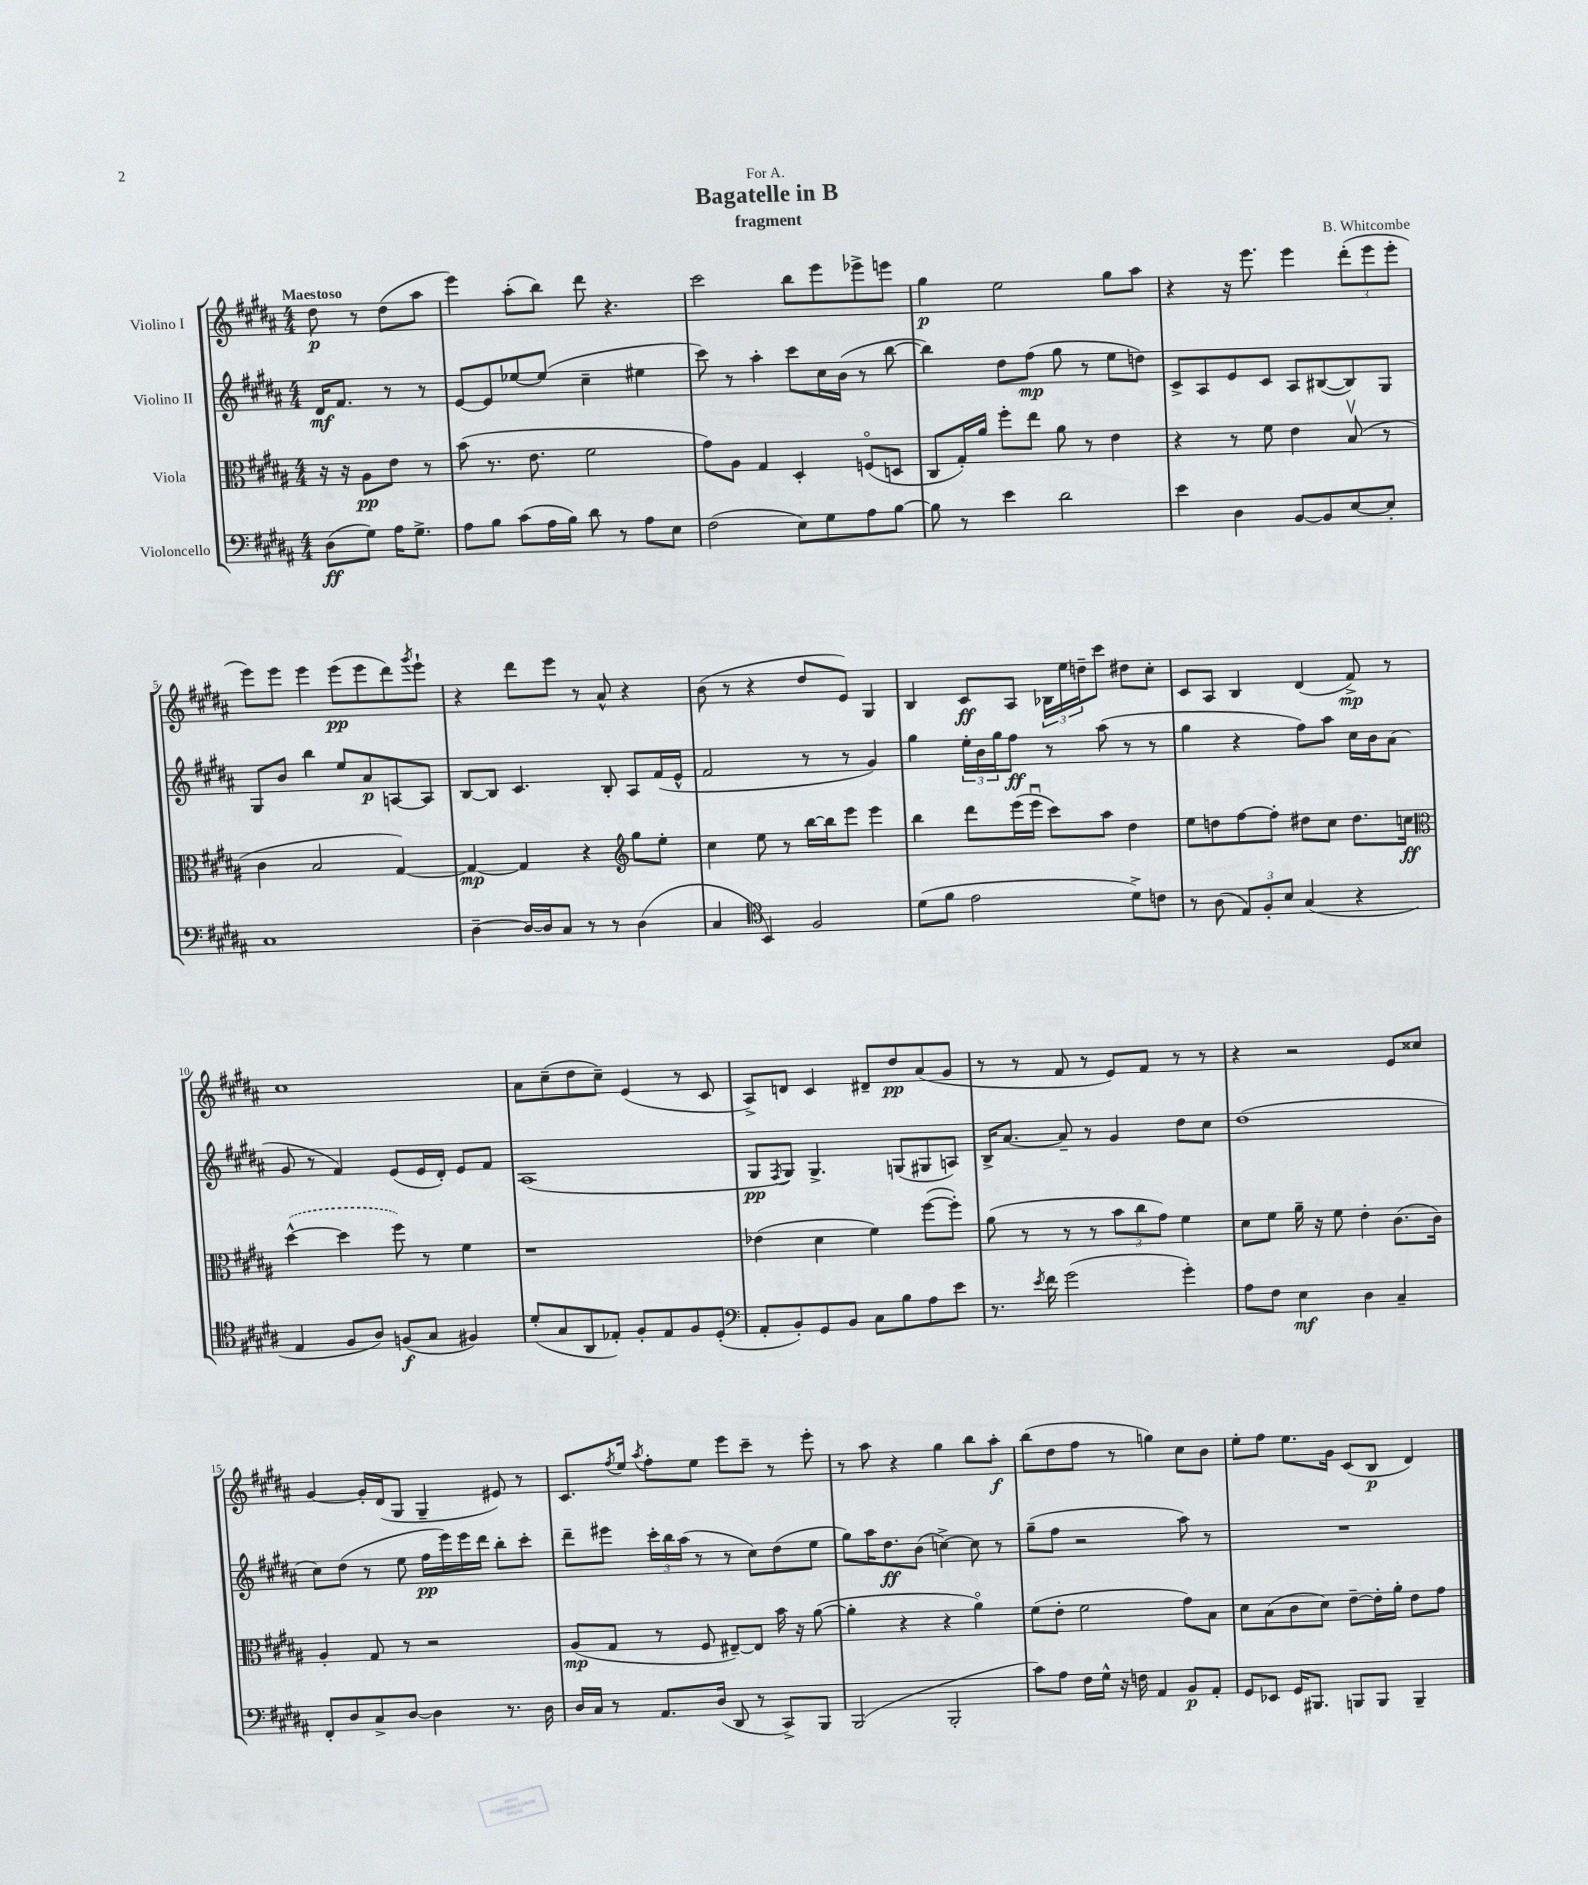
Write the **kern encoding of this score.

**kern	**dynam	**kern	**dynam	**kern	**dynam	**kern	**dynam
*part4	*part4	*part3	*part3	*part2	*part2	*part1	*part1
*staff4	*staff4	*staff3	*staff3	*staff2	*staff2	*staff1	*staff1
*I"Violoncello	*	*I"Viola	*	*I"Violino II	*	*I"Violino I	*
*clefF4	*	*clefC3	*	*clefG2	*	*clefG2	*
*k[f#c#g#d#a#]	*	*k[f#c#g#d#a#]	*	*k[f#c#g#d#a#]	*	*k[f#c#g#d#a#]	*
*M4/4	*	*M4/4	*	*M4/4	*	*M4/4	*
=	=	=	=	=	=	=	=
!	!	!	!	!	!	!LO:TX:a:B:t=Maestoso	!
(8D#\L	ff	16r	.	16d#/KL	mf	8dd#\	p
.	.	16r	.	8.f#/J	.	.	.
8G#\J)	.	8A#\L	pp	.	.	8r	.
16A#\KL	.	8e\J	.	8r	.	(8dd#\L	.
8.G#^\J	.	.	.	.	.	.	.
.	.	8r	.	8r	.	8aa#\J	.
=1	=1	=1	=1	=1	=1	=1	=1
8A#\L	.	(8b\	.	[8e/L	.	4eee\)	.
8B\J	.	8.r	.	8e/]	.	.	.
(8c#\L	.	.	.	[8ee-X/	.	(8aa#'\L	.
.	.	8.e\	.	.	.	.	.
16A#\L	.	.	.	(8ee-/J]	.	8bb\J)	.
16B\JJ)	.	.	.	.	.	.	.
8d#\	.	2f#\	.	4cc#~\	.	8ddd#\	.
8r	.	.	.	.	.	4.r	.
8A#\L	.	.	.	4ee#X\	.	.	.
8E\J	.	.	.	.	.	.	.
=2	=2	=2	=2	=2	=2	=2	=2
(2F#\	.	8g#\L)	.	8ccc#\)	.	2ccc#\	.
.	.	8A#\J	.	8r	.	.	.
.	.	4G#/	.	4aa#'\	.	.	.
8E\L)	.	4D#'/	.	8ccc#\L	.	8bb\L	.
8G#\	.	.	.	16cc#\L	.	8eee\	.
.	.	.	.	(16b\JJ	.	.	.
8A#\	.	(8Fn/L	.	8r	.	8eee-X^\	.
[8B\J	.	8Dn/J	.	[8bb\	.	8eeen\J	.
=3	=3	=3	=3	=3	=3	=3	=3
8B\]	.	8C#/L	.	4bb\])	.	4gg#\	p
8r	.	16G#'/L)	.	.	.	.	.
.	.	16a#/JJ	.	.	.	.	.
4e\	.	8ff#'\L	.	8dd#\L	.	2ee\	.
.	.	8ee\J	.	(8ff#\J	mp	.	.
2d#\	.	8a#\	.	8gg#\	.	.	.
.	.	8r	.	8r	.	.	.
.	.	4e\	.	8ee\L	.	8gg#\L	.
.	.	.	.	8ddn\J)	.	8aa#\J	.
=4	=4	=4	=4	=4	=4	=4	=4
4e\	.	4r	.	8c#^/L	.	4r	.
.	.	.	.	8A#/	.	.	.
4D#\	.	8r	.	8e/	.	16r	.
.	.	.	.	.	.	8.eee\	.
.	.	8f#\	.	8c#/J	.	.	.
[8BB/L	.	4e\	.	8A#/L	.	4eee\	.
8BB/]	.	.	.	([8B#X/	.	.	.
[8E/	.	(8Bv/	.	8B#/])	.	(12ddd#'\L	.
.	.	.	.	.	.	12eee\	.
8E'/J]	.	8r	.	8G#/J	.	.	.
.	.	.	.	.	.	12eee'\J	.
!!LO:LB:g=z
=5	=5	=5	=5	=5	=5	=5	=5
1C#	.	4c#\	.	8G#/L	.	8eee\L)	.
.	.	.	.	8b/J	.	8eee\J	.
.	.	2B/	.	4bb\	.	4eee\	.
.	.	.	.	8ee/L	.	(8eee\L	pp
.	.	.	.	8a#/	p	8eee\	.
.	.	[4G#/)	.	[8An/	.	8ddd#\)	.
.	.	.	.	.	.	8qggg#/	.
.	.	.	.	8A/J]	.	8eee`\J	.
=6	=6	=6	=6	=6	=6	=6	=6
[4D#~\	.	4G#/_	mp	[8B/L	.	4r	.
.	.	.	.	8B/J]	.	.	.
16D#/LL_	.	4G#/]	.	4.c#/	.	8ddd#\L	.
16D#/J]	.	.	.	.	.	.	.
8C#/J	.	.	.	.	.	8eee\J	.
8r	.	4r	.	.	.	8r	.
8r	.	.	.	8B'/	.	8a#^^/	.
*	*	*clefG2	*	*	*	*	*
(4D#\	.	8gg#\L	.	8A#/L	.	4r	.
.	.	8ee'\J	.	(16f#/L	.	.	.
.	.	.	.	16e^^/JJ	.	.	.
=7	=7	=7	=7	=7	=7	=7	=7
4C#/	.	4cc#\	.	2f#/	.	(8b\	.
.	.	.	.	.	.	8r	.
*clefC4	*	*	*	*	*	*	*
4BB/)	.	8ee\	.	.	.	4r	.
.	.	8r	.	.	.	.	.
2F#/	.	[16bb\LL	.	8r	.	8dd#/L	.
.	.	16bb\J]	.	.	.	.	.
.	.	8eee\J	.	8r	.	8e/J)	.
.	.	4eee\	.	4g#/)	.	4G#/	.
=8	=8	=8	=8	=8	=8	=8	=8
(8d#\L	.	4bb\	.	4gg#\	.	4B/	.
8f#\J	.	.	.	.	.	.	.
2e\	.	8ddd#\L	.	24ee'\LL	.	8c#/L	ff
.	.	.	.	24b\	.	.	.
.	.	.	.	24gg#\J	.	.	.
.	.	(16eee\L	.	8ff#\J	ff	8A#/J	.
.	.	16eeeu\JJ	.	.	.	.	.
.	.	8ccc#\L)	.	8r	.	24B-X\LL	.
.	.	.	.	.	.	24ee\	.
.	.	.	.	.	.	24ddn~\J	.
.	.	8aa#\J	.	(8aa#\	.	8ccc#\J	.
8d#^\L)	.	4dd#\	.	8r	.	8dd#X\L	.
8cn\J	.	.	.	8r	.	8cc#'\J	.
=9	=9	=9	=9	=9	=9	=9	=9
8r	.	8ee\L	.	4gg#\	.	8c#/L	.
(8A#\	.	8ddn\	.	.	.	8A#/J	.
12E/L)	.	[8ff#\	.	4r	.	4B/	.
12F#'/	.	.	.	.	.	.	.
.	.	8ff#'\J]	.	.	.	.	.
12B/J	.	.	.	.	.	.	.
(4G#/	.	8dd#X\L	.	8ff#\L)	.	(4d#/	.
.	.	8cc#\J	.	8aa#\J	.	.	.
4r	.	8.dd#\L	.	16cc#\LL	.	8f#^/)	mp
.	.	.	.	16b\J	.	.	.
.	.	.	.	(8a#\J	.	8r	.
.	.	16ccn\Jk	ff	.	.	.	.
!!LO:LB:g=z
=10	=10	=10	=10	=10	=10	=10	=10
*	*	*clefC3	*	*	*	*	*
4E/	.	([4dd#^^\	.	8g#/	.	1cc#	.
.	.	.	.	8r	.	.	.
8F#/L	.	4dd#\]	.	4f#/)	.	.	.
8A#/J)	.	.	.	.	.	.	.
(8Fn/L	f	8ff#\)	.	(8e/L	.	.	.
8G#/J	.	8r	.	16e/L	.	.	.
.	.	.	.	16d#'/JJ)	.	.	.
4F#X/)	.	4f#\	.	8e/L	.	.	.
.	.	.	.	8f#/J	.	.	.
=11	=11	=11	=11	=11	=11	=11	=11
(8d#'/L	.	1r	.	(1A#	.	8a#\L	.
8G#/	.	.	.	.	.	(8cc#~\	.
8AA#/	.	.	.	.	.	8dd#\	.
8E-X'/J)	.	.	.	.	.	8cc#~\J)	.
8F#'/L	.	.	.	.	.	(4e/	.
8E-/	.	.	.	.	.	.	.
8F#/	.	.	.	.	.	8r	.
(8D#'/J	.	.	.	.	.	8c#/	.
=12	=12	=12	=12	=12	=12	=12	=12
*clefF4	*	*	*	*	*	*	*
8AA#'/L	.	(4e-X\	.	8G#/L	pp	8A#^/L)	.
.	.	.	.	8qF#/	.	.	.
8BB'/)	.	.	.	8G#/J)	.	8dn/J	.
8GG#/	.	4d#\	.	4.G#^/	.	4c#/	.
8BB/J	.	.	.	.	.	.	.
8C#\L	.	4f#\)	.	.	.	8d#X~/L	.
8B\	.	.	.	(8Gn/L	.	8dd#/	pp
8A#\	.	([8ff#\L	.	8G#X/	.	(8a#/	.
8e\J	.	8ff#'\J])	.	8An/J)	.	8g#/J	.
=13	=13	=13	=13	=13	=13	=13	=13
8.r	.	(8a#\	.	16B^/KL	.	8r	.
.	.	.	.	[8.a#/J	.	.	.
.	.	8r	.	.	.	8r	.
8qe/	.	.	.	.	.	.	.
16f#\	.	.	.	.	.	.	.
(2g#\	.	8r	.	8a#~/]	.	8f#/	.
.	.	8r	.	8r	.	8r	.
.	.	12b\L	.	4g#/	.	8e/L)	.
.	.	12cc#\	.	.	.	.	.
.	.	.	.	.	.	8f#/J	.
.	.	12g#\J)	.	.	.	.	.
4g#'\)	.	4f#\	.	8dd#\L	.	8r	.
.	.	.	.	8cc#\J	.	8r	.
=14	=14	=14	=14	=14	=14	=14	=14
8A#\L	.	8d#\L	.	(1dd#	.	4r	.
8F#\J	.	8f#\J	.	.	.	.	.
4E\	mf	16a#~\	.	.	.	2r	.
.	.	16r	.	.	.	.	.
.	.	8f#\	.	.	.	.	.
4D#\	.	4e'\	.	.	.	.	.
4C#~/	.	(8.c#\L	.	.	.	8e/L	.
.	.	.	.	.	.	8cc##X/J	.
.	.	16c#\Jk)	.	.	.	.	.
!!LO:LB:g=z
=15	=15	=15	=15	=15	=15	=15	=15
8FF#'/L	.	4A#'/	.	8cc#\L)	.	[4g#/	.
8D#/	.	.	.	(8dd#\J	.	.	.
8C#^/	.	8G#/	.	8r	.	16g#'/LL]	.
.	.	.	.	.	.	(16d#/J	.
[8D#/J	.	8r	.	8ee\	.	8G#/J	.
4D#\]	.	2r	.	16ff#\LL	pp	4G#~/	.
.	.	.	.	16eee\)	.	.	.
.	.	.	.	16eee\	.	.	.
.	.	.	.	16ddd#\JJ	.	.	.
8.r	.	.	.	8bb'\L	.	8e#X/)	.
.	.	.	.	8ccc#'\J	.	8r	.
16D#\	.	.	.	.	.	.	.
=16	=16	=16	=16	=16	=16	=16	=16
16D#/LL	.	(8A#/L	mp	8ddd#~\L	.	8.c#/L	.
16C#/JJ	.	.	.	.	.	.	.
8r	.	8G#/J	.	8eee#X\J	.	.	.
.	.	.	.	.	.	8qff#/	.
.	.	.	.	.	.	16ee/Jk	.
.	.	.	.	.	.	8qaa#/	.
8.AA#/L	.	8r	.	24ccc#'\LL	.	8ff#'\L	.
.	.	.	.	24bb\	.	.	.
.	.	.	.	(24aa#\JJ	.	.	.
.	.	8F#/	.	8r	.	8ee\J	.
(16D#/Jk	.	.	.	.	.	.	.
8DD#/	.	[8E#X~/L)	.	8r	.	8eee\L	.
8r	.	8E#/J]	.	8cc#\L)	.	8ccc#~\J	.
8CC#^/L)	.	16b\	.	(8dd#\	.	8r	.
.	.	16r	.	.	.	.	.
8BBB/J	.	([8a#\	.	8ee\J	.	8eee'\	.
=17	=17	=17	=17	=17	=17	=17	=17
(2BBB/	.	4a#'\]	.	8gg#\L)	.	8r	.
.	.	.	.	16aa#\K	.	8aa#\	.
.	.	.	.	8.dd#\	ff	.	.
.	.	4r	.	.	.	4r	.
.	.	.	.	(8b\J	.	.	.
2BBB'/	.	4r	.	[4ccn^\)	.	4gg#\	.
.	.	4a#\)	.	8cc\]	.	8bb\L	.
.	.	.	.	8r	.	8aa#'\J	f
=18	=18	=18	=18	=18	=18	=18	=18
8c#\L)	.	(8f#\L	.	(8gg#~\L	.	(8bb\L	.
8A#\J	.	8e'\J	.	8ff#\J	.	8dd#\	.
16F#\LL	.	2f#\	.	2r	.	8ff#\J	.
16G#^^\JJ	.	.	.	.	.	.	.
16r	.	.	.	.	.	8r	.
16Fn\	.	.	.	.	.	.	.
4AA#/	.	.	.	.	.	4ggn\)	.
8BB/L	p	8g#\L)	.	8aa#\)	.	8cc#\L	.
8AA#'/J	.	8B\J	.	8r	.	8b\J	.
=19	=19	=19	=19	=19	=19	=19	=19
8GG#/L	.	8d#\L	.	1r	.	8ee'\L	.
8EE-X/J	.	(8B\	.	.	.	8ff#\J	.
16GG#/KL	.	8c#\	.	.	.	8.ee\L	.
8.BBB#X/J	.	.	.	.	.	.	.
.	.	8d#\J)	.	.	.	.	.
.	.	.	.	.	.	16g#\Jk	.
8BBBn/L	.	[8e~\L	.	.	.	(8c#/L	.
8BBB/J	.	16e'\L]	.	.	.	8B/J	p
.	.	16a#'\JJ	.	.	.	.	.
4BBB~/	.	8e\L	.	.	.	4d#/)	.
.	.	8g#\J	.	.	.	.	.
==	==	==	==	==	==	==	==
*-	*-	*-	*-	*-	*-	*-	*-
